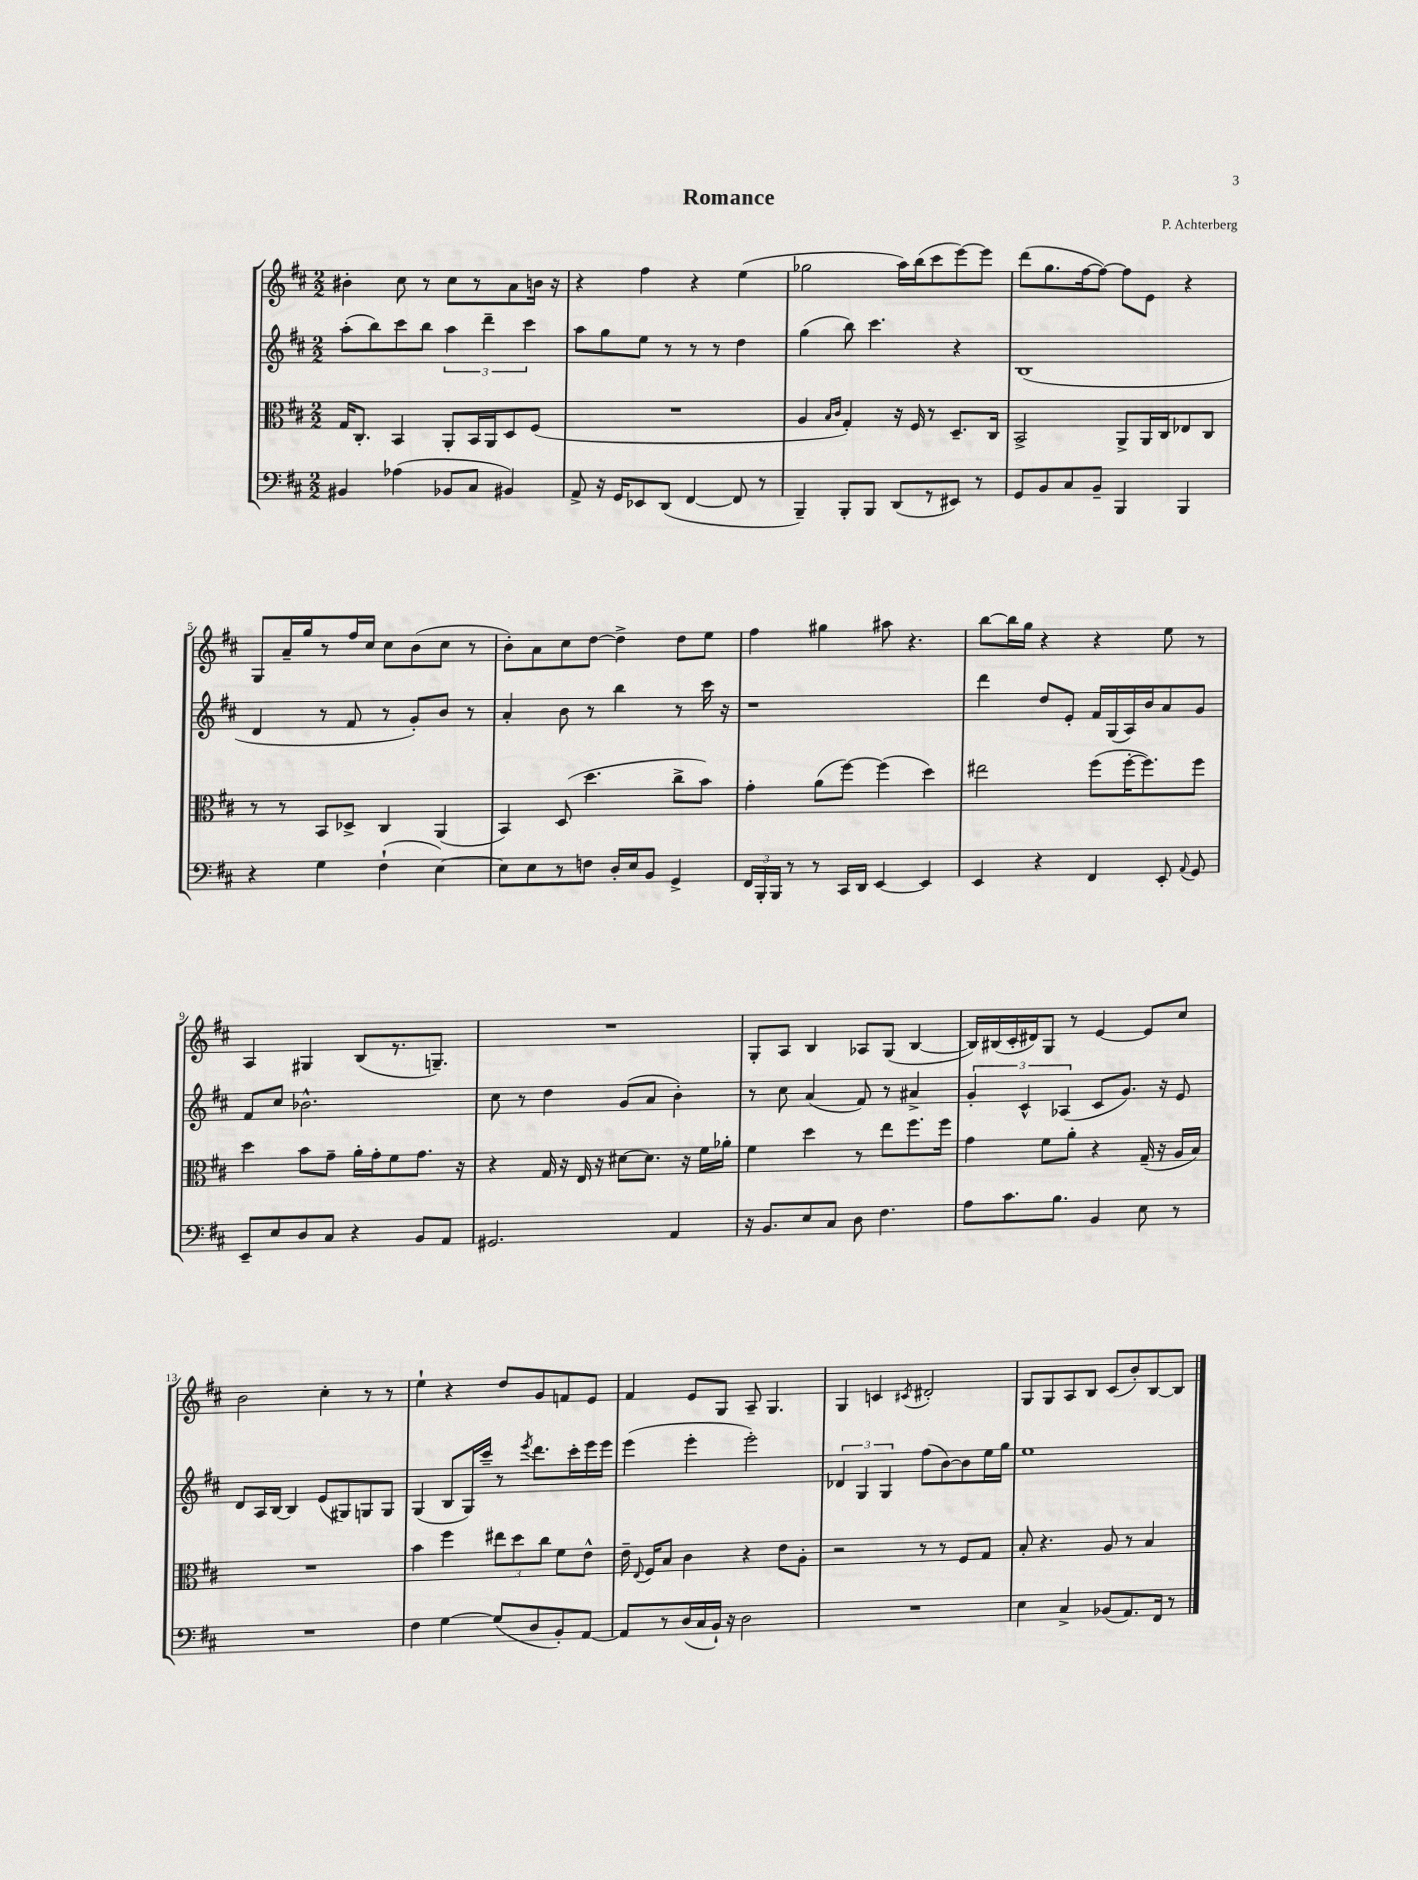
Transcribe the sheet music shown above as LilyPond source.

\header { title = "Romance" composer = "P. Achterberg" }
<<
\new StaffGroup <<
\new Staff = "s0" {
    \clef treble \key d \major \numericTimeSignature \time 2/2
    \autoBeamOff bis'4-. cis''8 r8 cis''8[ r8 a'8 b'16] r16 |
    r4 fis''4 r4 e''4( |
    ges''2 a''16[) b''16( cis'''8 e'''8~) e'''8] |
    d'''8[( g''8. fis''16~ fis''8]~) fis''8[ e'8] r4 |
    g8[ a'16-- g''16 r8 fis''16 cis''16] cis''8[ b'8( cis''8] r8 |
    b'8[-.) a'8 cis''8 d''8]~ d''4-> d''8[ e''8] |
    fis''4 gis''4 ais''8 r4. |
    b''8[~ b''16 g''16] r4 r4 e''8 r8 |
    a4 gis4 b8[( r8. g8.]--) |
    R1 |
    g8[-. a8] b4 aes8[ g8]( b4~ |
    b16[) bis16( cis'16-. dis'16) g8] r8 e'4~ e'8[ cis''8] |
    b'2 cis''4-. r8 r8 |
    e''4-! r4 d''8[ g'8 f'8 e'8] |
    fis'4 e'8[ g8] a8-- g4. |
    g4 c'4 \acciaccatura { cis'8 } dis'2-. |
    g8[ g8 a8 b8] cis'8[( b'8-.) b8~ b8] \bar "|." |
}
\new Staff = "s1" {
    \clef treble \key d \major \numericTimeSignature \time 2/2
    \autoBeamOff a''8[-.( b''8) cis'''8 b''8] \tuplet 3/2 { a''4 d'''4-- cis'''4 } |
    a''8[ g''8 e''8] r8 r8 r8 d''4 |
    g''4( b''8) cis'''4. r4 |
    b1( |
    d'4 r8 fis'8 r8 g'8[-.) b'8] r8 |
    a'4-. b'8 r8 b''4 r8 cis'''16 r16 |
    r1 |
    d'''4 d''8[ e'8]-. fis'16[ g16( a16) b'16 a'8 g'8] |
    fis'8[ cis''8] bes'2.-^ |
    cis''8 r8 d''4 g'8[( a'8] b'4-.) |
    r8 cis''8 a'4( fis'8) r8 ais'4-> |
    \tuplet 3/2 { g'4-. cis'4-^ aes4( } cis'8[ g'8.]) r16 e'8 |
    d'8[ a16 b16]~ b4 e'8[( gis8) g8 g8] |
    g4( b8[ g16) cis'''16]-- r8 \acciaccatura { e'''8 } d'''8.[ cis'''16-. e'''16 e'''16] |
    e'''4( e'''4-. e'''2-.) |
    \tuplet 3/2 { des'4 g4 g4 } fis''8[( b'8~) b'8 e''16 g''16] |
    e''1 \bar "|." |
}
\new Staff = "s2" {
    \clef alto \key d \major \numericTimeSignature \time 2/2
    \autoBeamOff g16[ cis8.]-. b,4 a,8[-. b,16 a,16 d8 fis8]( |
    R1 |
    a4 \grace { b16[ cis'16] } g4-.) r16 fis16 r8 d8.[-- cis16] |
    b,2-> a,8[-> a,16 cis16 ees8 cis8] |
    r8 r8 b,8[ des8]-> cis4 a,4( |
    b,4) d8( d''4. cis''8[-> b'8]) |
    g'4-. a'8[( fis''8]~) fis''4( d''4) |
    eis''2 fis''8[( fis''16~-. fis''8.) fis''8] |
    d''4 b'8[ g'8]-- a'16[-. g'16-. fis'8 g'8.] r16 |
    r4 g16 r16 e16 r16 dis'8[~ dis'8.] r16 fis'16[ aes'16]-. |
    fis'4 d''4 r8 e''8[ fis''8. fis''16] |
    g'4 fis'8[ a'8]-. r4 g16--( r16 a16[ b16]) |
    R1 |
    b'4 fis''4 \tuplet 3/2 { eis''8[ d''8 cis''8] } fis'8[ e'8]-^ |
    e'16-- \appoggiatura { e8 } fis16[ b8] cis'4 r4 e'8[ a8]-. |
    r2 r8 r8 fis8[ g8] |
    b8-. r4. a8 r8 b4 \bar "|." |
}
\new Staff = "s3" {
    \clef bass \key d \major \numericTimeSignature \time 2/2
    \autoBeamOff bis,4 aes4( bes,8[ cis8] bis,4) |
    a,8-> r16 g,16[ ees,8 d,8]( fis,4~ fis,8 r8 |
    b,,4--) b,,8[-. b,,8] d,8[( r8 eis,8]) r8 |
    g,8[ b,8 cis8 b,8]-- b,,4 b,,4 |
    r4 g4 fis4-!( e4~) |
    e8[ e8 r8 f8] d16[-. e16 b,8] g,4-> |
    \tuplet 3/2 { fis,16[ b,,16-. b,,16] } r8 r8 cis,16[ d,16] e,4~ e,4 |
    e,4 r4 fis,4 e,8-. \appoggiatura { a,8 } g,8 |
    e,8[-- e8 d8 cis8] r4 b,8[ a,8] |
    gis,2. a,4 |
    r16 b,8.[ e8 cis8] d8 fis4. |
    a8[ cis'8. b8.] b,4 e8 r8 |
    R1 |
    fis4 g4~ g8[( d8 b,8-.) a,8]~ |
    a,8[ r8 d16( cis16 b,16]-!) r16 d2 |
    R1 |
    e4 cis4-> bes,8[( a,8.) fis,16] r8 \bar "|." |
}
>>
>>
